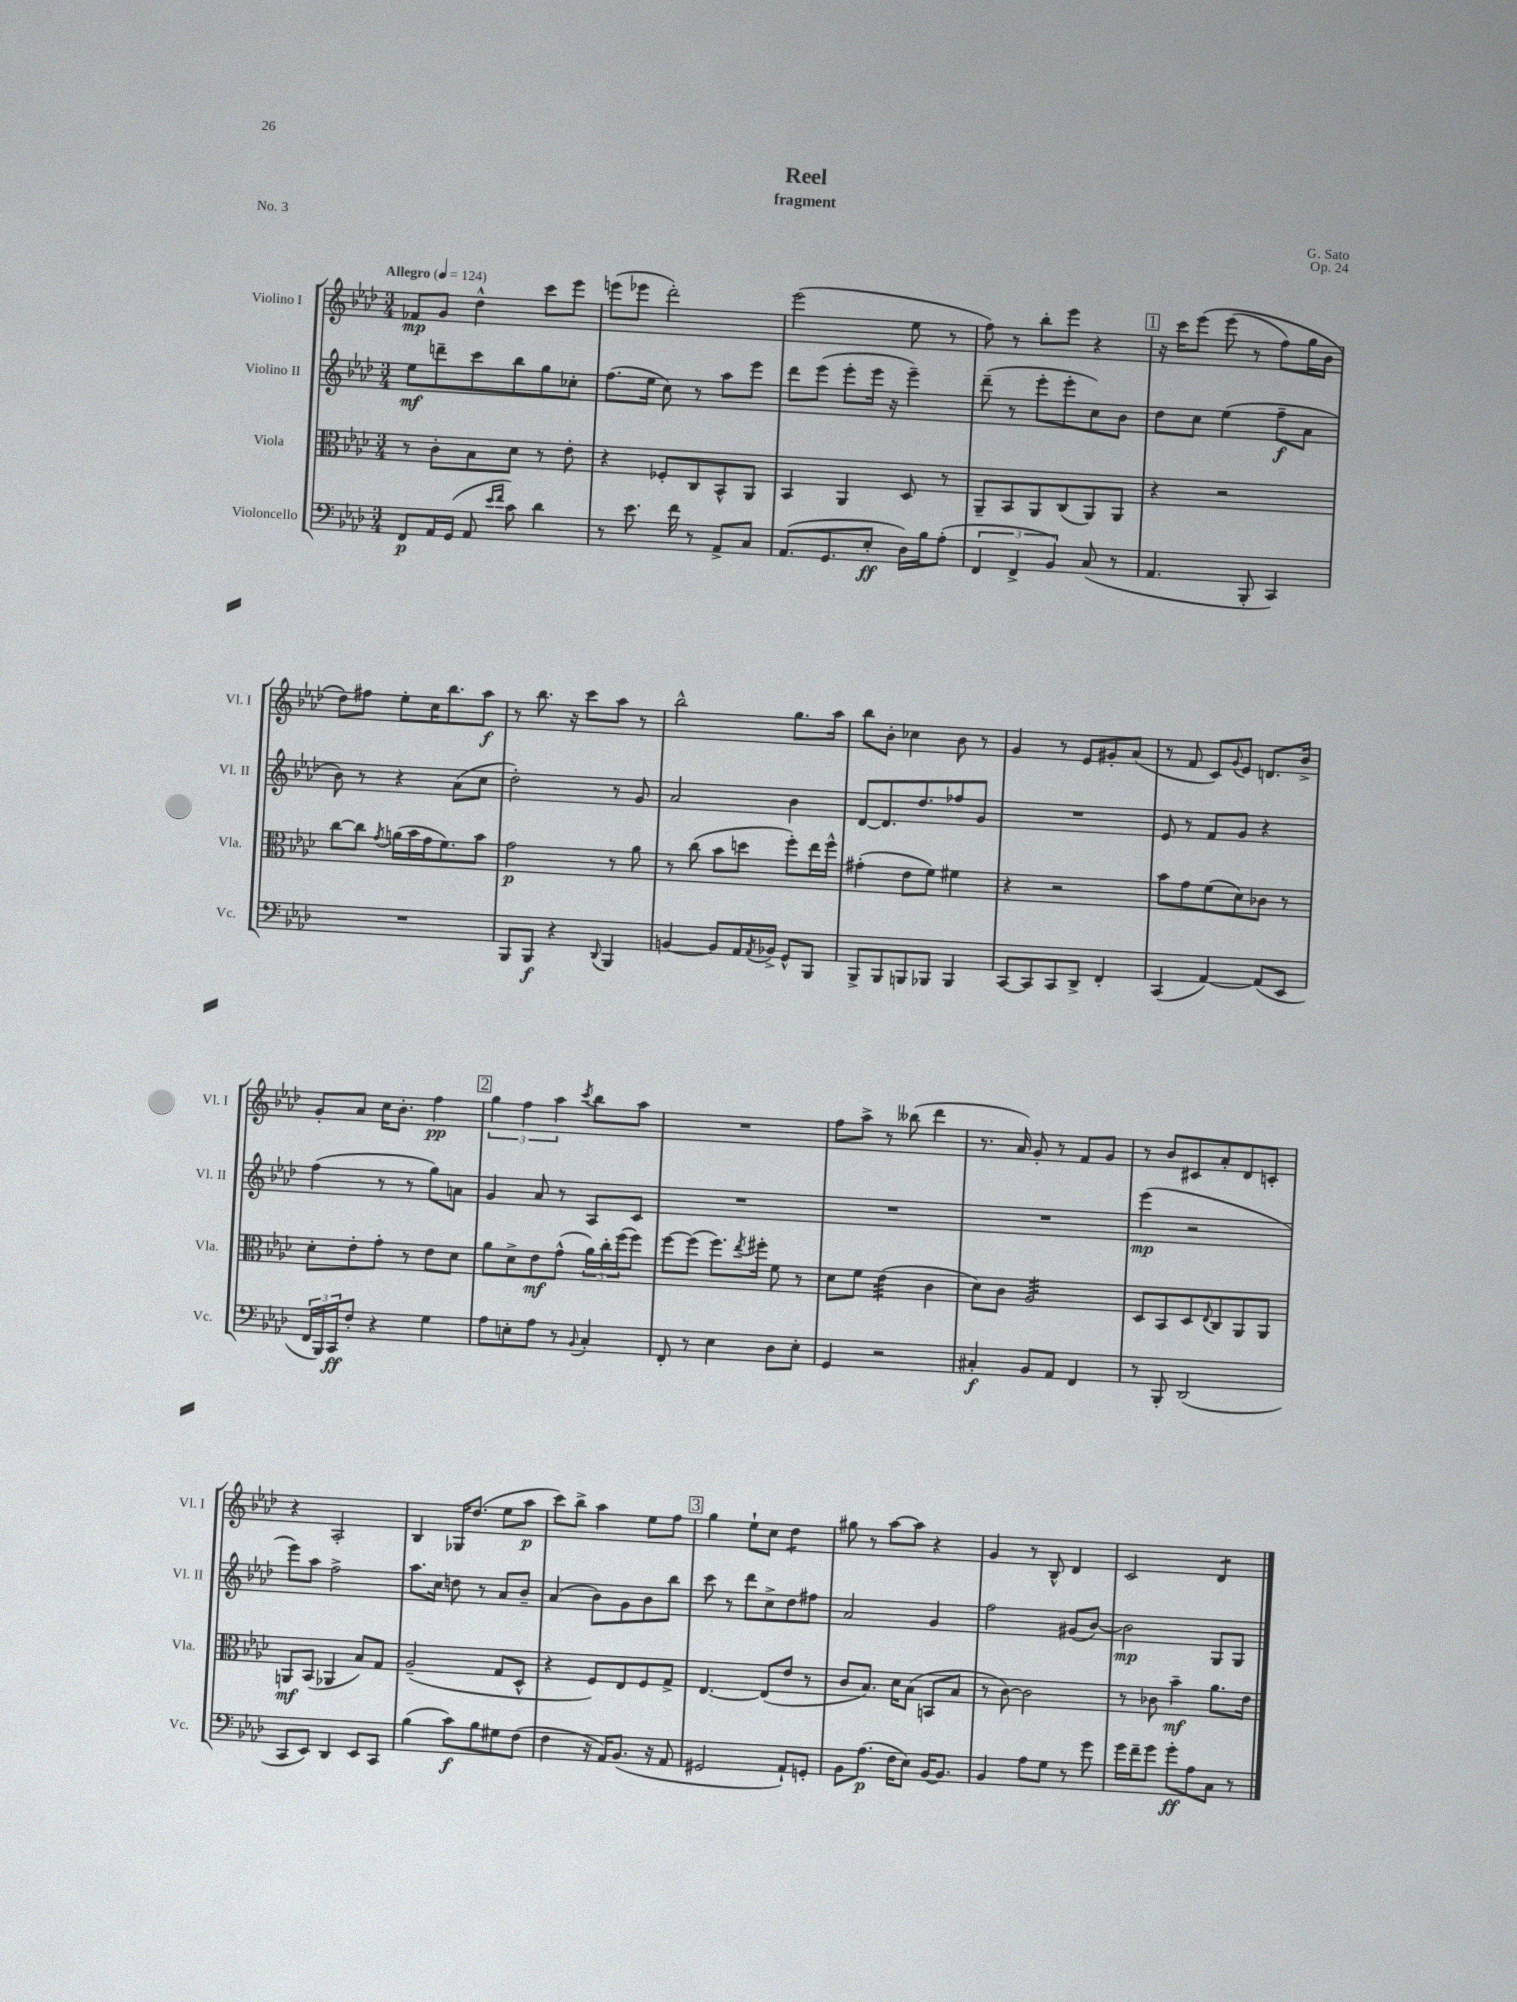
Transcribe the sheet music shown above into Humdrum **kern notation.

**kern	**kern	**kern	**kern
*staff4	*staff3	*staff2	*staff1
*clefF4	*clefC3	*clefG2	*clefG2
*k[b-e-a-d-]	*k[b-e-a-d-]	*k[b-e-a-d-]	*k[b-e-a-d-]
*M3/4	*M3/4	*M3/4	*M3/4
*MM124	*MM124	*MM124	*MM124
8FF	8r	8ee-	8f-
16AA-	8c'	8ddd~	8g
(16GG	.	.	.
8AA-	8B-	8ccc	4dd-^^
16qqe-	.	.	.
16qqf	.	.	.
8c)	8d-	8bb-	.
4d-	8r	8gg	8ccc
.	8e-'	8cc-'	8eee-
=	=	=	=
8r	4r	(8.ff	(8eee
8.e-	.	.	8eee-
.	.	16ee-	.
.	8F-'	8cc)	2ddd-')
16f	.	.	.
8r	8C	8r	.
8AA-^	8BB-^^	8aa-	.
8C	8AA-	8eee-	.
=	=	=	=
(8.AA-	4BB-	8ddd-	(2eee-
.	.	(8eee-	.
8.GG	.	.	.
.	4AA-	8eee-'	.
8E-'	.	16eee-	.
.	.	16r	.
16D-)	8D-	4eee-~)	8ee-
16B-	.	.	.
(8A-'	8r	.	8r
=	=	=	=
6FF	8AA-~	(8ddd-~	8ff)
.	8BB-	8r	8r
6FF^	.	.	.
.	8AA-	8eee-'	8bb-'
6BB-)	.	.	.
.	(8C	8eee-'	8eee-
(8C	8AA-)	8cc)	4r
8r	8AA-	8b-	.
=	=	=	=
4.AA-	4r	8dd-	16r
.	.	.	16ccc
.	.	8cc	&(8eee-
.	2r	(4ee-	(8eee-
8BBB-'	.	.	8r
4CC)	.	8ff~	8ff)
.	.	8a-	16gg
.	.	.	16b-
=	=	=	=
2.r	[8cc	8b-)	8dd-&)
.	8cc]	8r	8ff#
.	8qg	.	.
.	(16a	4r	8ee-'
.	16b-	.	.
.	16g	.	16cc
.	8.f)	.	8.bb-
.	.	(8a-	.
.	8b-	8cc	8aa-
=	=	=	=
8BBB-	2g	2dd-')	8r
8BBB-	.	.	8.bb-
4r	.	.	.
.	.	.	16r
.	.	.	8ccc
8qqDD-	.	.	.
4BBB-	8r	8r	8aa-
.	8a-	8g	8r
=	=	=	=
[4BB	8r	2a-	2bb-^^
.	(8cc	.	.
8BB]	8b-	.	.
16AA-	8dd	.	.
8qAA-	.	.	.
16BB-^	.	.	.
8GG^^	8ff')	4b-	8.gg
8BBB-	16ee-	.	.
.	16ff^^	.	16aa-
=	=	=	=
8BBB-^	(4g#'	[8d-	8bb-
8BBB-	.	8.d-]	8b-'
8BBB	8e-	.	4cc-
.	.	8.dd-	.
8BBB-	8f)	.	.
4BBB-	4f#	8ff-	8b-
.	.	8g	8r
=	=	=	=
[8CC	4r	2.r	4g
8CC]	.	.	.
8CC	2r	.	8r
8DD-^	.	.	8e-
4FF'	.	.	8g#'
.	.	.	(8a-
=	=	=	=
(4CC	8b-	8e-	8r
.	8g	8r	8f
[4AA-)	(8f	8f	8c)
.	.	.	8qqg
.	8d-)	8g	8e-
(8AA-]	8c-	4r	8.d
8EE-	8r	.	.
.	.	.	16b-^
=	=	=	=
24FF	8d-'	(4ff	8g'
24BBB-)	.	.	.
24CC	.	.	.
8F'	8e-'	.	8a-
4r	8g'	8r	16cc
.	.	.	8.b-'
.	8r	8r	.
4G	8e-	8gg)	4ff
.	8d-	8a	.
=	=	=	=
8A-	8a-	4g	6gg
8E'	8d-^	.	.
.	.	.	6ff
8A-	8e-	8a-	.
.	.	.	6aa-
8r	(8g^^	8r	.
8qqBB-	.	.	8qccc
4C'	24a-)	8A-	8bb-
.	24cc'	.	.
.	(24ff	.	.
.	8ff)	8c	8aa-
=	=	=	=
8FF'	[8ff	2.r	2.r
8r	(8ff]	.	.
4E-	8.ff)	.	.
.	8qee-	.	.
.	16ff#'	.	.
8D-	8f	.	.
8E-'	8r	.	.
=	=	=	=
4GG	8d-	2.r	8ff
.	8f	.	8aa-^
2r	(4e-	.	8r
.	.	.	(8bb--
.	4c	.	4ddd-
=	=	=	=
4C#'	8d-)	2.r	8.r
.	8c	.	.
.	.	.	16a-)
8BB-	2A-	.	8g'
8AA-	.	.	8r
4FF	.	.	8f
.	.	.	8g
=	=	=	=
8r	8D-	(4eee-	8r
8BBB-'	8BB-	.	8b-
(2DD-	8D-	2r	8c#
.	8qqE-	.	.
.	8C	.	8a-'
.	8AA-	.	8d-
.	8AA-	.	8c'
=	=	=	=
8CC	8AA	8eee-)	4r
8EE-)	(8BB-	8aa-	.
4DD-	4AA-	2ff^	2A-'
8EE-	8B-)	.	.
8CC	8G	.	.
=	=	=	=
(4B-	(2A-~	8.aa-	4B-
.	.	16cc	.
8c)	.	8dd	16G-
.	.	.	(8.dd-
8B-	.	8r	.
8G#	8G	8a-	8ee-
(8F	8D-^^	8b-~	8aa-
=	=	=	=
4F	4r	(4a-	8ccc)
.	.	.	8bb-^
16r	8F)	8b-)	4aa-
16AA-)	.	.	.
(8.BB-	8E-	8g	.
.	8F	8b-	8ee-
16r	.	.	.
8AA-	8G^	8bb-	8ff
=	=	=	=
2GG#	[4.E-	8ccc	4gg
.	.	8r	.
.	.	8ddd-	8ee-`
.	(8E-]	8cc^	8cc
8AA-`)	8e-	8dd-	4dd-
8GG'	8r	8ff#	.
=	=	=	=
8BB-	8c	2a-	8gg#
(8.A-	8.B-)	.	8r
.	.	.	[8aa-
16F	16d-	.	.
8E-)	(8B-	.	8aa-]
[16BB-	8BB	4g	4r
8.BB-]	.	.	.
.	8B-	.	.
=	=	=	=
4BB-	8r	2ff	4g
.	[8c)	.	.
8A-	2c]	.	8r
8G	.	.	8B-^^
8r	.	(8g#	4d-
8g	.	[8b-)	.
=	=	=	=
16g	8r	2b-]	2c
16f~	.	.	.
8g	8c-	.	.
8g'	4b-~	.	.
8A-	.	.	.
8C	8.a-	8G	4d-
8r	.	8G	.
.	16e-	.	.
==	==	==	==
*-	*-	*-	*-
